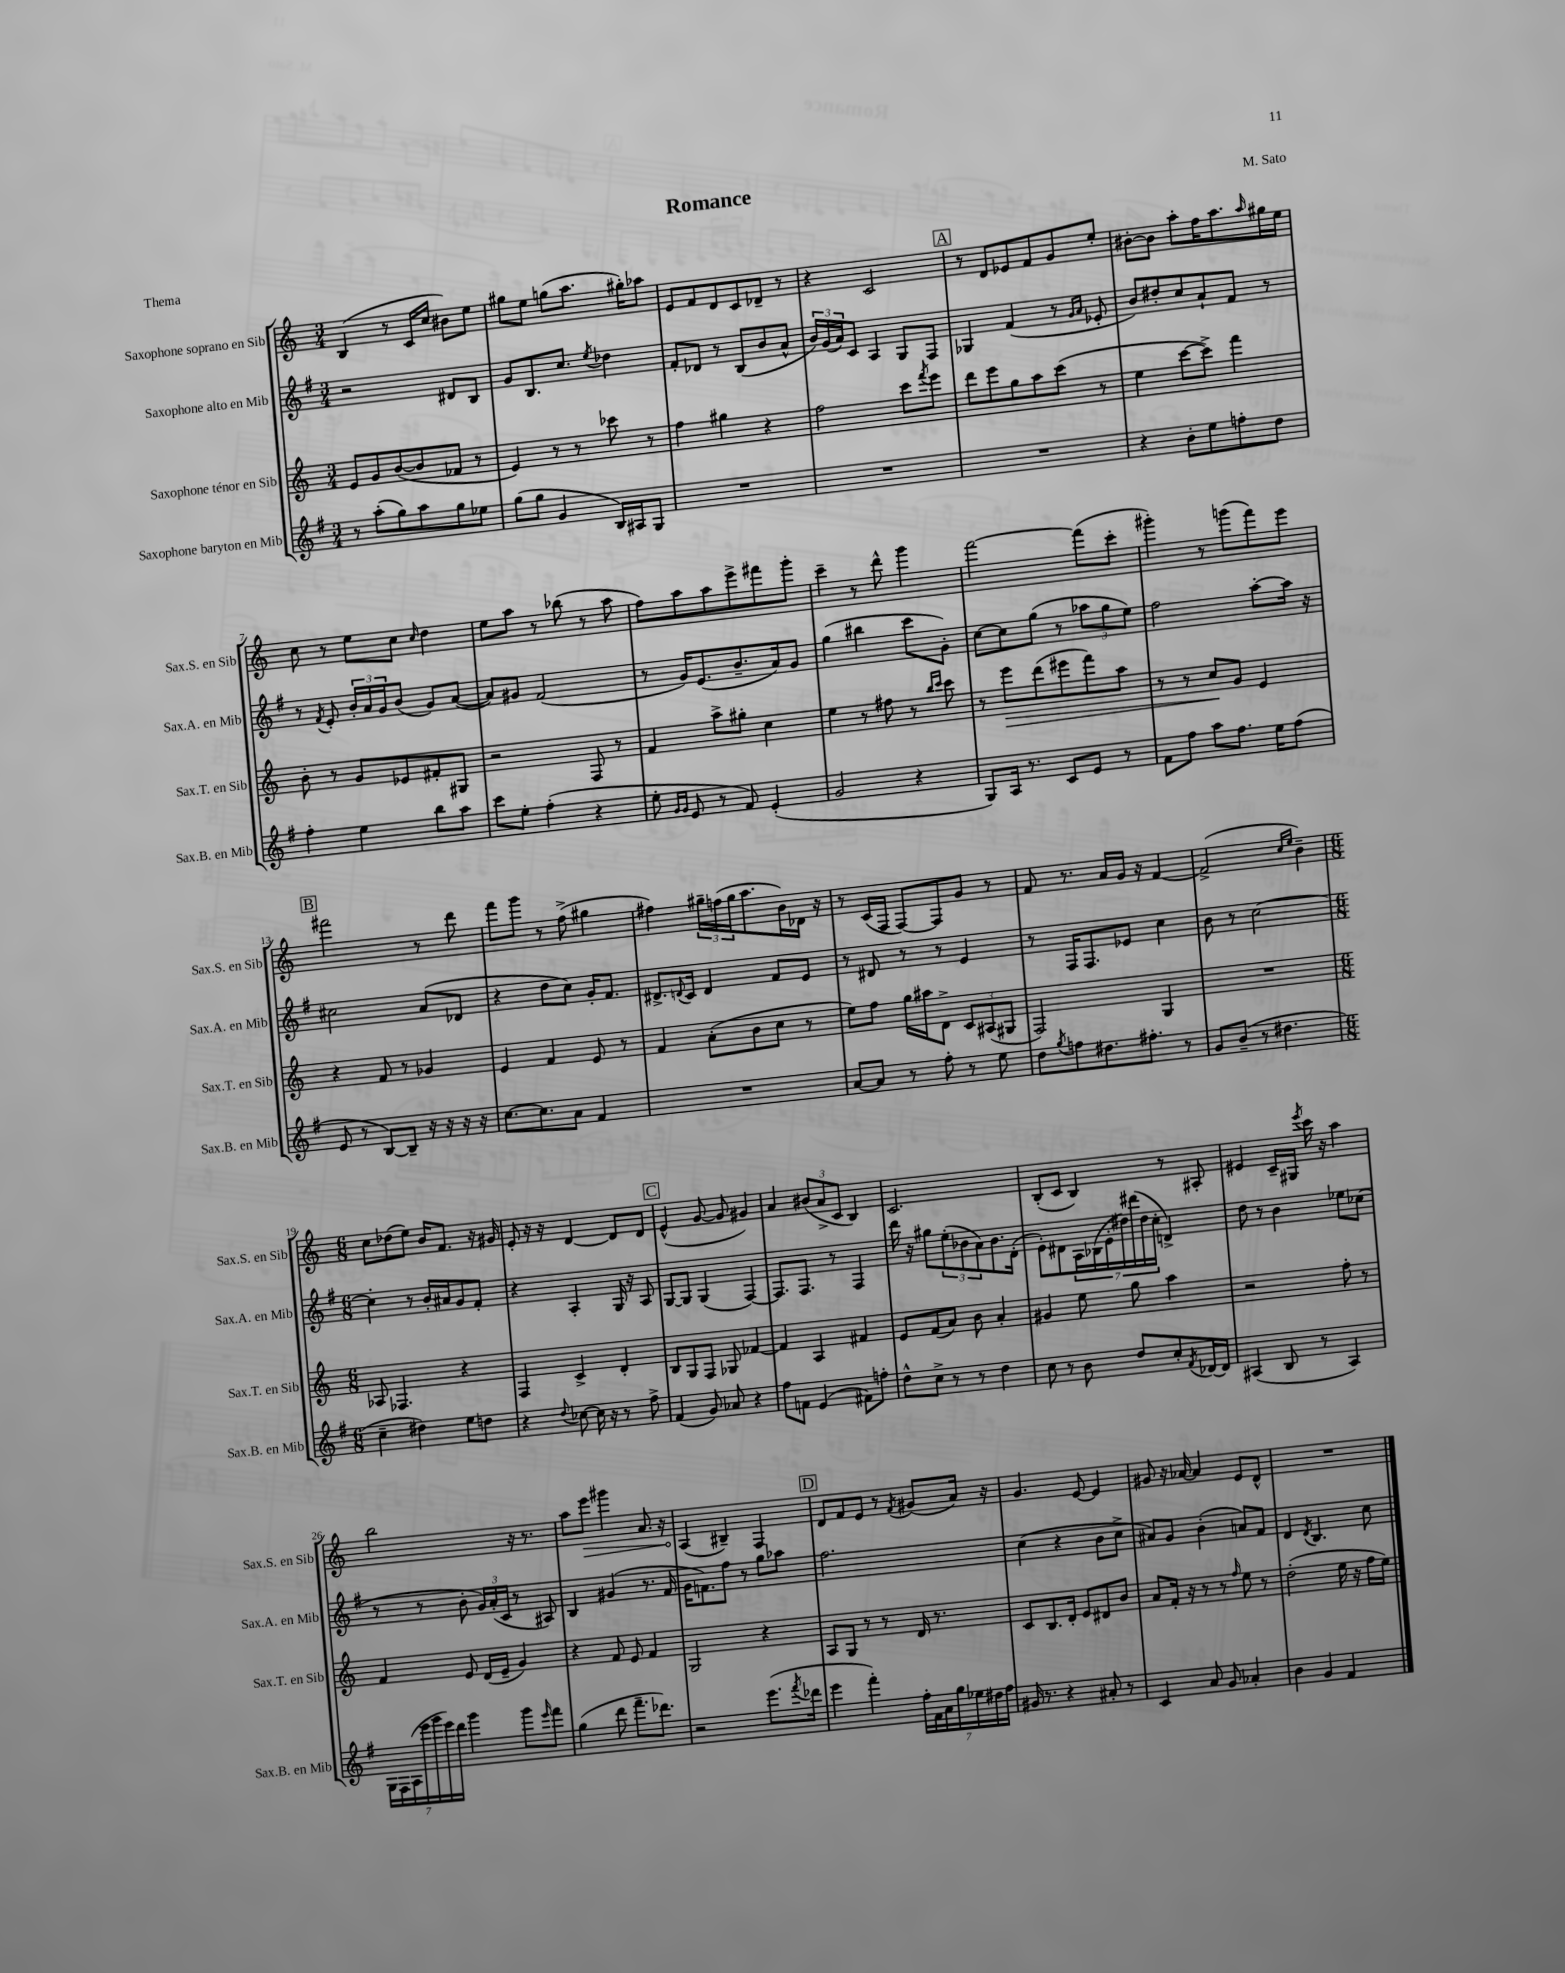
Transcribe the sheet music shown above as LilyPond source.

\header { title = "Romance" composer = "M. Sato" piece = "Thema" }
<<
\new StaffGroup <<
\new Staff = "s0" \with { instrumentName = "Saxophone soprano en Sib" shortInstrumentName = "Sax.S. en Sib" } {
    \clef treble \key c \major \numericTimeSignature \time 3/4
    b4( r8 c'16 c''16 bis'8) e''8 |
    gis''8 e''8 g''8( a''8. gis''16-.) aes''8 |
    e'8 f'8 d'8 c'8 des'8-- r8 |
    r4 c'2 |
    \mark \markup { \box "A" } r8 d'8 ees'8 f'8 g'8 e''8-. |
    bis'8~-. bis'8 a''8-. f''16 a''8. \grace { a''16 } gis''16 e''16 |
    c''8 r8 e''8 c''8 \grace { c''16 } d''4 |
    e''8 a''8 r8 bes''8( r8 a''8 |
    f''8) a''8 a''8 e'''8-> fis'''8 g'''8-. |
    c'''4-- r8 d'''8-^ g'''4 |
    f'''2~ f'''8( c'''8-. |
    gis'''4-.) r8 g'''8( f'''8) e'''8 |
    \mark \markup { \box "B" } fis'''2 r8 d'''8 |
    f'''8 g'''8 r8 f''8->( gis''4 |
    fis''4) \tuplet 3/2 { gis''16-- f''16( gis''16 } a''8. b'16) des'16 r16 |
    r8 c'16( f16 f8~) f8 g'8 r8 |
    f'8 r8. a'16 g'16 r16 f'4~ |
    f'2->( \grace { c''16 e''16 } b'4--) |
    \numericTimeSignature \time 6/8 c''8 des''8( e''8) b'16 f'8. r16 gis'16 |
    e'8-. r16 r16 d'4~ d'8 d'8 |
    \mark \markup { \box "C" } e'4-^( g'8~ g'8 gis'4) |
    a'4 \tuplet 3/2 { bis'8( a'8-> c'8 } b4) |
    c'2. |
    b8-.( c'8 b4) r8 ais8-. |
    eis'4 c'16-- gis16 \acciaccatura { e'''8 } c'''16 r16 a''4 |
    b''2 r16 r8. |
    a''8 \once \override Hairpin.circled-tip = ##t e'''8\> gis'''4 a'8. r16 |
    a4\!( bis4--) f4 |
    \mark \markup { \box "D" } d'8 f'8 e'8 r8 \acciaccatura { f'8 } gis'8( a'16) r16 |
    g'4. e'8~ e'4 |
    gis'8 r16 aes'16~ aes'4 e'8 d'8-^ |
    R2. \bar "|." |
}
\new Staff = "s1" \with { instrumentName = "Saxophone alto en Mib" shortInstrumentName = "Sax.A. en Mib" } {
    \clef treble \key g \major \numericTimeSignature \time 3/4
    r2 dis'8 b8 |
    g'8 b8. c''8. \acciaccatura { e''8 } des''4 |
    fis'8-. des'8 r8 b8( b'8 a'8-^ |
    \tuplet 3/2 { b'16) g'16( a'16) } c'8 a4 g8 fis8 |
    \mark \markup { \box "A" } ges4 fis'4( r8 \grace { g'16 a'16 } ees'8-. |
    b'8) dis''8-. c''8 a'8-! fis'8 r8 |
    r8 \acciaccatura { fis'8 } e'8-. \tuplet 3/2 { b'16-. a'16 g'16 } b'8( g'8) a'8~( |
    a'8) gis'8 fis'2( |
    r8 g'16) e'8.( b'8.-- a'16) g'8 |
    g''4( bis''4 c'''8 g'8-.) |
    c''8~ c''8 g''8( r8 \tuplet 3/2 { aes''8 g''8 e''8) } |
    fis''2 a''8~-. a''16 r16 |
    \mark \markup { \box "B" } cis''2 a'8( des'8 |
    r4 d''8 c''8) g'16-. fis'8. |
    dis'8.-> \appoggiatura { d'8 } c'16 d'4 fis'8 e'8 |
    r8 dis'8 r8 r8 e'4 |
    r8 fis16 fis8. ees'8 c''4 |
    b'8 r8 c''2~ |
    \numericTimeSignature \time 6/8 c''4-. r8 b'16-. ais'16 g'8 fis'8-. |
    r4 a4-. g16 r16 a8 |
    \mark \markup { \box "C" } g8~ g8 g4( fis4~) |
    fis8. fis8. r8 fis4 |
    d'''16 r16 gis''8 \tuplet 3/2 { e''8-.( bes'8 a'8) } bes'8. d'16-.( |
    e'8-.) dis'8 \tuplet 7/4 { a16 bes16( e'16-. dis''16) dis'''16( dis''16 c''16-. } d'4->) |
    d''8 r8 b'4 ees''8 ces''8( |
    r8 r8 b'8-. \tuplet 3/2 { g'16) a'16-.( c'16 } r8 ais8) |
    b4 gis'4( r8. fis'16 |
    g'16 f'8.) fis''8 r8 g''8 aes''8 |
    \mark \markup { \box "D" } fis''2. |
    c''4( r4 b'8 c''8-> |
    ais'8) g'8 b'4-.( a'8) fis'8 |
    d'4 \acciaccatura { d'8 } b4. c''8 \bar "|." |
}
\new Staff = "s2" \with { instrumentName = "Saxophone ténor en Sib" shortInstrumentName = "Sax.T. en Sib" } {
    \clef treble \key c \major \numericTimeSignature \time 3/4
    e'8 g'8 b'8~( b'8 fes'8 r8 |
    e'4) r8 r8 ces'''8 r8 |
    f''4 gis''4 r4 |
    f''2 c'''8 \acciaccatura { f'''8 } e'''8 |
    \mark \markup { \box "A" } d'''8 e'''8 g''8 a''8 c'''8( r8 |
    e''4 c'''8~ c'''8->) f'''4 |
    b'8-. r8 g'8 ees'8 fis'8-. gis8 |
    r2 f8 r8 |
    f'4 a''8-> gis''8-. c''4 |
    e''4 r8 fis''8 r8 \grace { b''16 c'''16 } c'''8 |
    r8 e'''8\> d'''8( eis'''8 f'''8) a''8 |
    r8 r8 c''8\! g'8 e'4 |
    \mark \markup { \box "B" } r4 f'8 r8 ges'4 |
    e'4 f'4 e'8 r8 |
    f'4 a'8-.( b'8 c''8 r8 |
    e''8) f''8 g''16 ais''16 d'8-> \tuplet 3/2 { c'8 ais8( gis8 } |
    f2) g4 |
    R2. |
    \numericTimeSignature \time 6/8 aes8 fes4. r4 |
    f4 c'4-> d'4-. |
    \mark \markup { \box "C" } b8 g8 f8 ges8 fes'4~ |
    fes'4 a4 fis'4 |
    e'8 f'8( a'8) b'8 a'4-. |
    gis'4 e''8 g''8 a''4 |
    r2 f''8-. r8 |
    f'4 e'8 d'16( e'16-- g'4) |
    r4 f'8 e'8 f'4 |
    g2 r4 |
    \mark \markup { \box "D" } a8 g8 r8 r8 d'16 r8. |
    c'8 b8. d'16-. e'8 dis'8 b'8 |
    a'8 f'16-. r16 r8 r8 \grace { f''16 } e''8 r8 |
    d''2-.( e''16 r16 f''16 e''16) \bar "|." |
}
\new Staff = "s3" \with { instrumentName = "Saxophone baryton en Mib" shortInstrumentName = "Sax.B. en Mib" } {
    \clef treble \key g \major \numericTimeSignature \time 3/4
    r8 a''8-.( g''8) a''8 g''8 ees''8 |
    g''8( g''8 g'4 b16) ais16 g8 |
    R2. |
    R2. |
    \mark \markup { \box "A" } R2. |
    r4 b'8-. e''8 f''8-. d''8 |
    fis''4-. e''4 b''8 a''8 |
    c'''8 e''8-. fis''4-.( r4 |
    e''8-. \grace { g'16 g'16 } e'8 r8 fis'8) e'4-.( |
    g'2 r4 |
    g8) a16 r8. c'8 e'8 r8 |
    fis'8 fis''8 a''8 fis''8. e''16 fis''8( |
    \mark \markup { \box "B" } e'8 r8 b8~) b8-- r16 r16 r16 r16 |
    c''8.~ c''8. a'8 fis'4 |
    R2. |
    a'8~ a'8 r8 fis''8-. r8 e''8 |
    d''8 \acciaccatura { g''8 } f''8 dis''8. fis''8.-. r8 |
    g'8 b'8--( r8 dis''4. |
    \numericTimeSignature \time 6/8 c''4-- dis''4) e''8 d''8 |
    r4 \appoggiatura { d''8 } ces''8~ ces''16 r16 r8 fis''8-> |
    \mark \markup { \box "C" } fis'4( g'8) aes'8 r4 |
    fis''8 f'8 e'4( fis'8) f''8-. |
    d''8-^ c''8-> r8 r8 d''4 |
    c''8 r8 b'8 d''8 c''8-. \acciaccatura { fis'8 } des'16~ des'16 |
    ais4( b8 r8 ais4) |
    \tuplet 7/4 { g16 fis16 a16( e'''16 g'''16 e'''16) d'''16 } g'''4 g'''8 \grace { e'''16 } fis'''8 |
    g''4( d'''8 fis'''8.-- des'''8.) |
    r2 e'''8.( \acciaccatura { fis'''8 } des'''16 |
    \mark \markup { \box "D" } e'''4 fis'''4-.) \tuplet 7/4 { fis''16-. fis'16 a'16 g''16 ees''16 dis''16 fis''16 } |
    gis'16 r8. r4 ais'8-. r8 |
    c'4 a'8 g'8 aes'4-. |
    b'4 g'4 fis'4 \bar "|." |
}
>>
>>
